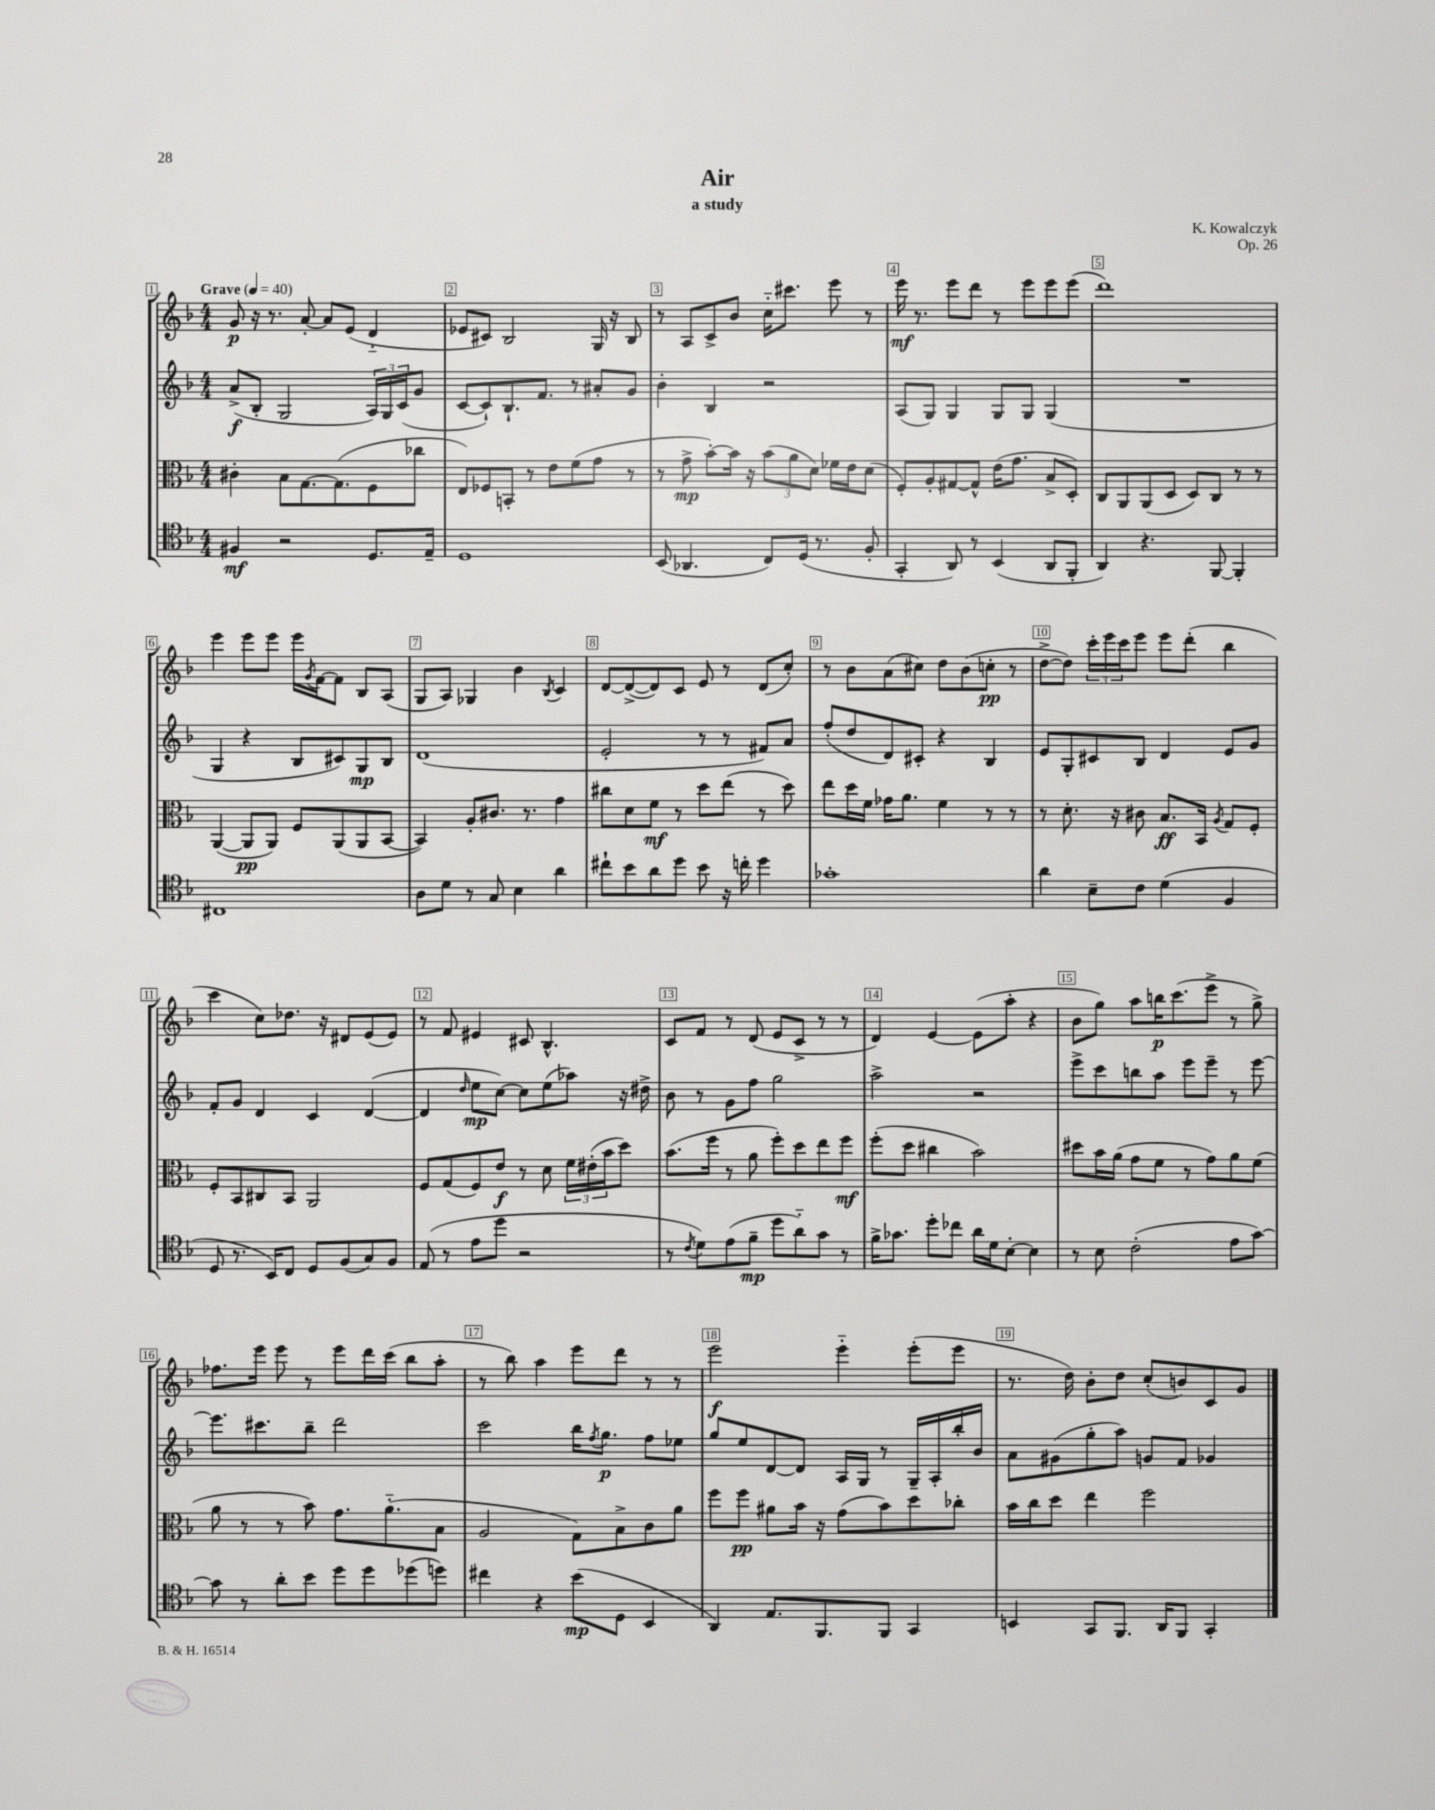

**kern	**dynam	**kern	**dynam	**kern	**dynam	**kern	**dynam
*part4	*part4	*part3	*part3	*part2	*part2	*part1	*part1
*staff4	*staff4	*staff3	*staff3	*staff2	*staff2	*staff1	*staff1
*clefC4	*	*clefC3	*	*clefG2	*	*clefG2	*
*k[b-]	*	*k[b-]	*	*k[b-]	*	*k[b-]	*
*M4/4	*	*M4/4	*	*M4/4	*	*M4/4	*
*MM40	*	*MM40	*	*MM40	*	*MM40	*
=1	=1	=1	=1	=1	=1	=1	=1
!	!	!	!	!	!	!LO:TX:a:B:t=Grave	!
4F#X/	mf	4c#X'\	.	(8a^/L	f	8g/	p
.	.	.	.	8B-'/J	.	16r	.
.	.	.	.	.	.	8.r	.
2r	.	8B-\L	.	2G/	.	.	.
.	.	[8.G\	.	.	.	[8a'/	.
.	.	.	.	.	.	8a/L]	.
.	.	(8.G\]	.	.	.	.	.
.	.	.	.	.	.	(8e/J	.
8.D/L	.	8F\	.	24A/LL)	.	4d/	.
.	.	.	.	24G/	.	.	.
.	.	.	.	(24c/J	.	.	.
.	.	8cc-X\J	.	8g/J	.	.	.
16E~/Jk	.	.	.	.	.	.	.
=2	=2	=2	=2	=2	=2	=2	=2
1D	.	8E/L)	.	[8c/L	.	8e-X/L	.
.	.	8F-X/	.	8c`/])	.	8c#X/J)	.
.	.	8BBn'/J	.	8.B-`/	.	2B-/	.
.	.	8r	.	.	.	.	.
.	.	.	.	8.f/J	.	.	.
.	.	8e\L	.	.	.	.	.
.	.	(8f\	.	8r	.	.	.
.	.	8g\J	.	8a#X'/L	.	16G/	.
.	.	.	.	.	.	16r	.
.	.	8r	.	8g/J	.	8B-/	.
=3	=3	=3	=3	=3	=3	=3	=3
(8BB-/	.	8r	.	4b-'\	.	8r	.
4.AA-X/	.	8g^\	mp	.	.	8A/L	.
.	.	[8b-'\L)	.	4B-/	.	8c^/	.
.	.	16b-\Jk]	.	.	.	8b-/J	.
.	.	16r	.	.	.	.	.
8C/L)	.	(12b-\L	.	2r	.	16cc\KL	.
.	.	.	.	.	.	8.ccc#X\J	.
.	.	12a\	.	.	.	.	.
(16D/Jk	.	.	.	.	.	.	.
.	.	12d\J)	.	.	.	.	.
8.r	.	.	.	.	.	.	.
.	.	16f-X\LL	.	.	.	8eee\	.
.	.	16e\J	.	.	.	.	.
8F'/	.	(8d\J	.	.	.	8r	.
=4	=4	=4	=4	=4	=4	=4	=4
4GG'/	.	8F'/L)	.	(8A/L	.	16eee\	mf
.	.	.	.	.	.	8.r	.
.	.	8A'/	.	8G/J)	.	.	.
8AA/)	.	[8G#X/	.	4G/	.	8eee\L	.
8r	.	8G#^^/J]	.	.	.	8ddd\J	.
(4BB-/	.	(16e\KL	.	8G/L	.	8r	.
.	.	8.g\J	.	.	.	.	.
.	.	.	.	8G/J	.	8eee\L	.
8AA/L	.	8B-^/L	.	(4G/	.	8eee\	.
8FF'/J	.	8D'/J)	.	.	.	(8eee\J	.
=5	=5	=5	=5	=5	=5	=5	=5
4AA/)	.	8C/L	.	1r	.	1ddd)	.
.	.	8AA/	.	.	.	.	.
4.r	.	(8AA/	.	.	.	.	.
.	.	8D/J	.	.	.	.	.
.	.	8D/L)	.	.	.	.	.
[8FF/	.	8C/J	.	.	.	.	.
4FF'/]	.	8r	.	.	.	.	.
.	.	8r	.	.	.	.	.
!!LO:LB:g=z
=6	=6	=6	=6	=6	=6	=6	=6
1C#X	.	([4AA/	.	4G/	.	4eee\	.
.	.	8AA/L]	pp	4r	.	8eee\L	.
.	.	8AA/J)	.	.	.	8eee\J	.
.	.	8F/L	.	8B-/L	.	16eee\LL	.
.	.	.	.	.	.	8qg/	.
.	.	.	.	.	.	[16f\J	.
.	.	(8AA/	.	8c#X/)	.	8f\J]	.
.	.	8AA/	.	8G/	mp	8B-/L	.
.	.	[8BB-/J	.	8B-/J	.	(8A/J	.
=7	=7	=7	=7	=7	=7	=7	=7
8A\L	.	4BB-/])	.	(1d	.	8G/L	.
8d\J	.	.	.	.	.	8A/J)	.
8r	.	8A'/L	.	.	.	4G-X/	.
8G/	.	8.c#X/J	.	.	.	.	.
4B-\	.	.	.	.	.	4b-\	.
.	.	8.r	.	.	.	.	.
.	.	.	.	.	.	8qB-/	.
4a\	.	4g\	.	.	.	4c/	.
=8	=8	=8	=8	=8	=8	=8	=8
8cc#X`\L	.	8cc#X\L	.	2e'/	.	[8d/L	.
8b-\	.	8d\	.	.	.	(8d^/_	.
8a\	.	8f\J	mf	.	.	8d/])	.
8dd\J	.	8r	.	.	.	8c/J	.
8b-\	.	8dd\L	.	8r	.	8e/	.
16r	.	(8ee\J	.	8r	.	8r	.
16ccn'\	.	.	.	.	.	.	.
4dd\	.	8r	.	8f#X/L)	.	(8d/L	.
.	.	8dd\)	.	8a/J	.	8cc'/J)	.
=9	=9	=9	=9	=9	=9	=9	=9
1g-X'	.	8ee\L	.	(8ff'/L	.	8r	.
.	.	16dd\L	.	8dd/	.	8b-\L	.
.	.	16f\JJ	.	.	.	.	.
.	.	16g-X\KL	.	8d/)	.	(8a\	.
.	.	8.a\J	.	.	.	.	.
.	.	.	.	8c#X'/J	.	8cc#X\J)	.
.	.	4f\	.	4r	.	8dd\L	.
.	.	.	.	.	.	(8b-\	.
.	.	8r	.	4B-/	.	8ccn'\J	pp
.	.	8r	.	.	.	8r	.
=10	=10	=10	=10	=10	=10	=10	=10
4a\	.	8r	.	8e/L	.	[8dd^\L	.
.	.	8.d'\	.	8G'/	.	8dd\J])	.
8B-~\L	.	.	.	8c#X/	.	24ccc'\LL	.
.	.	.	.	.	.	24eee\	.
.	.	16r	.	.	.	.	.
.	.	.	.	.	.	24ccc\J	.
8c\J	.	8c#X\	.	8B-/J	.	8eee\J	.
(4d\	.	8.B-/L	ff	4d/	.	8eee\L	.
.	.	.	.	.	.	(8ddd'\J	.
.	.	16BB-/Jk	.	.	.	.	.
.	.	8qA/	.	.	.	.	.
4F/	.	8G/L	.	8e/L	.	4bb-\	.
.	.	8F'/J	.	8g/J	.	.	.
!!LO:LB:g=z
=11	=11	=11	=11	=11	=11	=11	=11
8D/	.	8F'/L	.	8f'/L	.	4ccc\	.
8.r	.	8BB-/	.	8g/J	.	.	.
.	.	8C#X/	.	4d/	.	8cc\L)	.
16BB-/KL)	.	.	.	.	.	.	.
8C/J	.	8BB-/J	.	.	.	8.dd-X\J	.
8D/L	.	2AA/	.	4c/	.	.	.
.	.	.	.	.	.	16r	.
(8F/	.	.	.	.	.	8d#X/L	.
8G/)	.	.	.	([4d/	.	(8e/	.
8F/J	.	.	.	.	.	8e/J)	.
=12	=12	=12	=12	=12	=12	=12	=12
(8E/	.	8F/L	.	4d/]	.	8r	.
8r	.	(8G/	.	.	.	8f/	.
.	.	.	.	16qqdd/	.	.	.
8e\L	.	8F/)	.	8ee\L	mp	4e#X/	.
8dd\J	.	8e/J	f	[8cc\J)	.	.	.
2r	.	8r	.	8cc\L]	.	8c#X/	.
.	.	8d\	.	(8ee\	.	4.B-^^/	.
.	.	24f\LL	.	8aa-X\J)	.	.	.
.	.	(24e#X'\	.	.	.	.	.
.	.	24b-\J	.	.	.	.	.
.	.	8dd\J)	.	16r	.	.	.
.	.	.	.	16dd#X^\	.	.	.
=13	=13	=13	=13	=13	=13	=13	=13
8r	.	(8.b-\L	.	8b-\	.	8c/L	.
8qc/	.	.	.	.	.	.	.
8d\L)	.	.	.	8r	.	8f/J	.
.	.	16ff\Jk	.	.	.	.	.
(8e\	.	8r	.	8g\L	.	8r	.
8f~\J	mp	8a\	.	8ff\J	.	(8d/	.
8dd\L	.	8ff'\L)	.	2gg\	.	8e/L	.
8a\)	.	8dd\	.	.	.	8c^/J	.
8g\J	.	8ee\	.	.	.	8r	.
8r	.	8ff\J	mf	.	.	8r	.
=14	=14	=14	=14	=14	=14	=14	=14
16f^\KL	.	(8ff'\L	.	2aa^\	.	4d/)	.
8.g-X\J	.	.	.	.	.	.	.
.	.	8dd\J	.	.	.	.	.
8dd'\L	.	4cc#X\	.	.	.	[4e/	.
8cc-X\J	.	.	.	.	.	.	.
16a\LL	.	2b-\)	.	2r	.	(8e\L]	.
16d\J	.	.	.	.	.	.	.
[8B-'\J	.	.	.	.	.	8aa'\J	.
4B-\]	.	.	.	.	.	4r	.
=15	=15	=15	=15	=15	=15	=15	=15
8r	.	8dd#X\L	.	8eee^\L	.	8b-\L	.
8B-\	.	16b-\L	.	8ccc\	.	8gg\J)	.
.	.	(16a\JJ	.	.	.	.	.
(2c'\	.	8g\L	.	8bbn\	.	8aa\L	.
.	.	8f\J	.	8aa\J	.	16bbn\K	p
.	.	.	.	.	.	(8.ccc\	.
.	.	8r	.	8eee\L	.	.	.
.	.	8g\L)	.	8eee~\J	.	8eee^\J	.
8e\L	.	8a\	.	8r	.	8r	.
[8g\J)	.	(8f\J	.	[8eee\	.	8gg^\)	.
!!LO:LB:g=z
=16	=16	=16	=16	=16	=16	=16	=16
8g\]	.	8a\	.	8.eee\L]	.	8.ff-X\L	.
8r	.	8r	.	.	.	.	.
.	.	.	.	8.ccc#X\	.	16eee\Jk	.
8a'\L	.	8r	.	.	.	8eee\	.
8b-\J	.	8b-\)	.	8bb-~\J	.	8r	.
8dd\L	.	8.g\L	.	2ddd\	.	8eee\L	.
8dd\	.	.	.	.	.	16ddd\L	.
.	.	(8.a\	.	.	.	(16ccc\JJ	.
(8dd-X\	.	.	.	.	.	8bb-\L	.
8ddn\J)	.	8B-\J	.	.	.	8aa'\J	.
=17	=17	=17	=17	=17	=17	=17	=17
4cc#X\	.	2A/	.	2ccc\	.	8r	.
.	.	.	.	.	.	8bb-\)	.
4r	.	.	.	.	.	4aa\	.
(8b-\L	mp	8G\L)	.	16bb-\KL	.	8eee\L	.
.	.	.	.	8qff/	.	.	.
.	.	.	.	8.gg\J	p	.	.
8D\J	.	8B-^\	.	.	.	8ddd\J	.
4BB-/	.	8c\	.	8ff\L	.	8r	.
.	.	8a\J	.	8ee-X\J	.	8r	.
=18	=18	=18	=18	=18	=18	=18	=18
4AA/)	.	8ff\L	.	8gg/L	.	2eee\	f
.	.	8ff\J	pp	8ee/	.	.	.
8.E/L	.	8a#X\L	.	[8d/	.	.	.
.	.	16b-\Jk	.	8d/J]	.	.	.
8.FF/	.	16r	.	.	.	.	.
.	.	(8g\L	.	16A/LL	.	4eee\	.
.	.	.	.	16G/JJ	.	.	.
8FF/J	.	8b-\)	.	8r	.	.	.
4GG/	.	8dd\	.	16G~/LL	.	(8eee'\L	.
.	.	.	.	16A'/	.	.	.
.	.	8cc-X'\J	.	16bb-'/	.	8eee\J	.
.	.	.	.	16b-/JJ	.	.	.
=19	=19	=19	=19	=19	=19	=19	=19
4BBn/	.	16b-\LL	.	8a\L	.	8.r	.
.	.	16cc\J	.	.	.	.	.
.	.	8dd\J	.	(8g#X\	.	.	.
.	.	.	.	.	.	16dd\)	.
8GG/L	.	4ee\	.	8gg'\	.	8b-'\L	.
8.FF/J	.	.	.	8aa\J)	.	8dd\J	.
.	.	2ff\	.	8gn/L	.	(8cc'/L	.
16AA/KL	.	.	.	.	.	.	.
8FF/J	.	.	.	8f/J	.	8bn/)	.
4GG'/	.	.	.	4g-X/	.	8c/	.
.	.	.	.	.	.	8g/J	.
==	==	==	==	==	==	==	==
*-	*-	*-	*-	*-	*-	*-	*-
